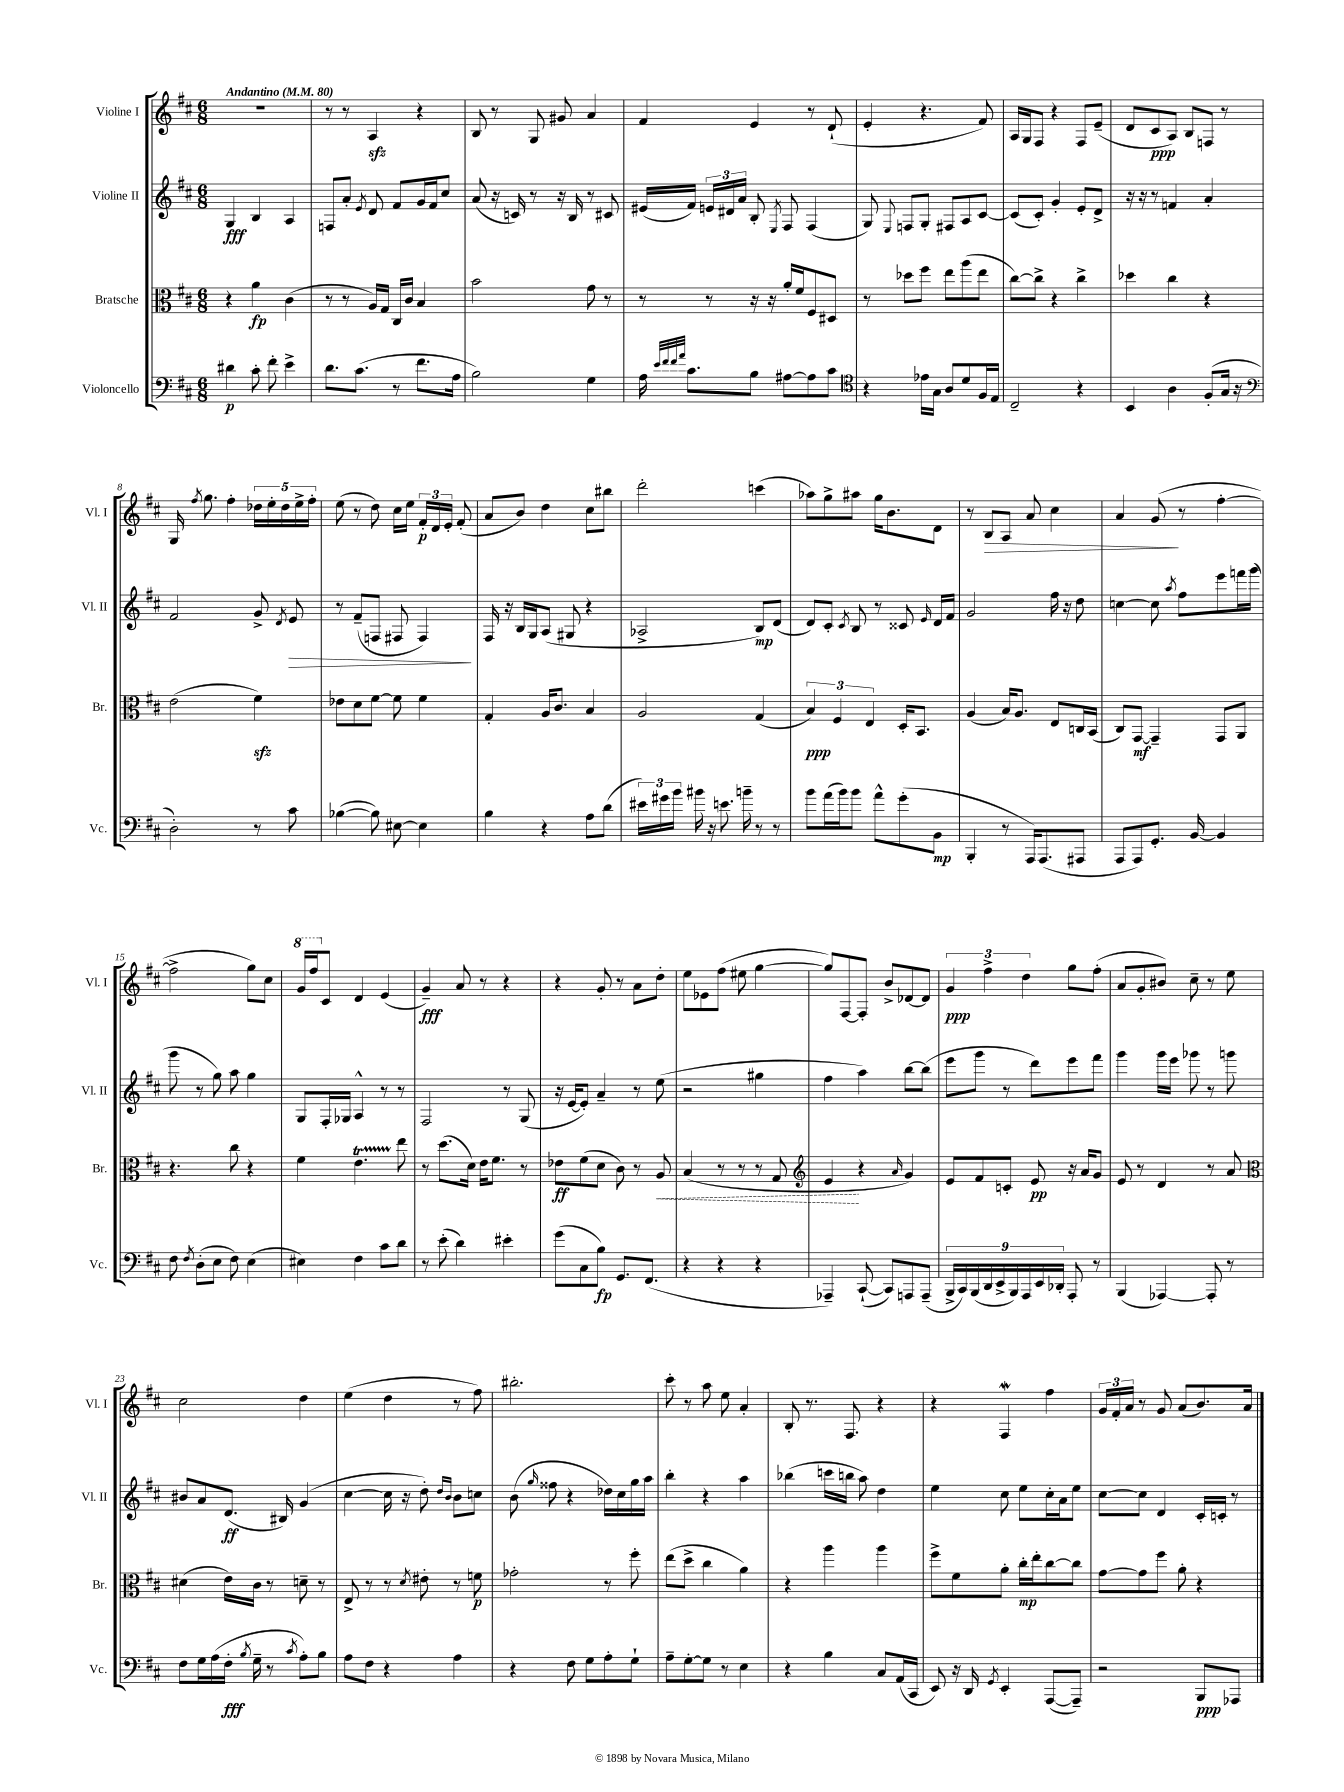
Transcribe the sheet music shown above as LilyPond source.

<<
\new StaffGroup <<
\new Staff = "s0" \with { instrumentName = "Violine I" shortInstrumentName = "Vl. I" } {
    \clef treble \key d \major \numericTimeSignature \time 6/8 \tempo "Andantino" 4 = 80
    \autoBeamOff R2. |
    r8 r8 a4\sfz r4 |
    b8 r8 g8 gis'8 a'4 |
    fis'4 e'4 r8 d'8-!( |
    e'4-. r4. fis'8) |
    a16[ g16 fis8] r4 fis8[ e'8]--( |
    d'8[ cis'8\ppp a8]) b8[ f8] r8 |
    g16 \acciaccatura { fis''8 } g''8. fis''4-. \tuplet 5/4 { des''16[ e''16-. des''16 e''16-> fis''16]-. } |
    e''8( r8 d''8) cis''16[ e''16] \tuplet 3/2 { fis'16[-.\p d'16 e'16]-. } fis'8-.( |
    a'8[ b'8]) d''4 cis''8[ bis''8] |
    d'''2-. c'''4( |
    aes''8[) g''8-> ais''8] g''16[ b'8. d'8] |
    r8 b8[\> a8] a'8 cis''4 |
    a'4 g'8\!( r8 fis''4~-. |
    fis''2-> g''8[) cis''8] |
    \ottava #1 g''16[ fis'''16 \ottava #0 cis'8] d'4 e'4( |
    g'4--\fff) a'8 r8 r4 |
    r4 g'8-. r8 a'8[ d''8]-. |
    e''8[ ees'8 fis''8]( eis''8 g''4~ |
    g''8[) fis8~ fis8]-. b'8[-> des'8~ des'8] |
    \tuplet 3/2 { g'4\ppp fis''4-> d''4 } g''8[ fis''8]-.( |
    a'8[ g'8-. bis'8]) cis''8-- r8 e''8 |
    cis''2 d''4 |
    e''4( d''4 r8 fis''8) |
    bis''2.-. |
    cis'''8-. r8 a''8 e''8 a'4-. |
    b8-. r8. fis8. r4 |
    r4 fis4\mordent fis''4 |
    \tuplet 3/2 { g'16[ fis'16-. a'16] } r8 g'8 a'8[( b'8.) a'16] \bar "|." |
}
\new Staff = "s1" \with { instrumentName = "Violine II" shortInstrumentName = "Vl. II" } {
    \clef treble \key d \major \numericTimeSignature \time 6/8
    \autoBeamOff g4\fff b4 a4 |
    f8[ a'8]-. \acciaccatura { e'8 } d'8 fis'8[ g'16 fis'16 cis''8] |
    a'8( r16 c'16) r8 r16 b16 r8 cis'8 |
    eis'16[( fis'16]) \tuplet 3/2 { e'16[ dis'16 a'16] } b8-. \acciaccatura { e8 } fis8 fis4( |
    g8) \appoggiatura { e8 } f8[ g8]-. fis8[ a8 cis'8]~ |
    cis'8[( cis'8]-.) g'4-. e'8[-. d'8]-> |
    r16 r16 r8 f'4 a'4-. |
    fis'2 g'8-> \acciaccatura { d'8 } e'8\> |
    r8 fis'8[--( f8] fis8 fis4\!) |
    fis16 r16 b16[ g16 a8]( gis8 r4 |
    aes2-> b8[\mp) d'8]( |
    d'8[) cis'8]-. \acciaccatura { cis'8 } b8 r8 cisis'8 \grace { e'16 } d'16[ fis'16] |
    g'2 fis''16 r16 d''8 |
    c''4~ c''8 \acciaccatura { a''8 } fis''8[ e'''8 f'''16 g'''16]( |
    g'''8 r8 g''8) a''8 g''4 |
    g8[ fis16-. ges16] a4-^ r8 r8 |
    fis2 r8 g8( |
    r16 e'16[~ e'8]-.) a'4-- r8 e''8( |
    r2 gis''4 |
    fis''4 a''4) b''8[~ b''8]( |
    e'''8[ g'''8] r8 d'''8[) e'''8 fis'''8] |
    g'''4 g'''16[ e'''16] ges'''8 r8 g'''8 |
    bis'8[ a'8 d'8.]\ff( bis16) g'4( |
    cis''4~ cis''16 r16 d''8-.) \grace { d''16[ b'16] } b'8[ c''8] |
    b'8( \grace { g''16 } fisis''8 r4 des''16[) cis''16 g''16 a''16] |
    b''4-. r4 a''4 |
    bes''4( c'''16[ b''16] a''8) d''4 |
    e''4 cis''8 e''8[ cis''16-. a'16 e''8] |
    cis''8[~ cis''8] d'4 cis'16[-. c'16]-. r8 \bar "|." |
}
\new Staff = "s2" \with { instrumentName = "Bratsche" shortInstrumentName = "Br." } {
    \clef alto \key d \major \numericTimeSignature \time 6/8
    \autoBeamOff r4 a'4\fp cis'4( |
    r8 r8 a16[) g16] cis16[ cis'16] b4 |
    b'2 g'8 r8 |
    r8 r8 r16 r16 a'16[-. fis'16 fis8 dis8] |
    r8 des''8[ fis''8] e''8[ a''8( e''8] |
    cis''8[~) cis''8]-> r4 cis''4-> |
    des''4 cis''4 r4 |
    e'2( fis'4\sfz) |
    ees'8[ d'8 fis'8]~ fis'8 fis'4 |
    g4-. a16[ cis'8.] b4 |
    a2 g4( |
    \tuplet 3/2 { b4\ppp) fis4 e4 } d16[-. b,8.] |
    a4( b16[) a8.] e8[ c16 b,16]( |
    cis8[) g,8]~\mf g,4-- g,8[ a,8] |
    r4. cis''8 r4 |
    fis'4 e'4.\startTrillSpan e''8\stopTrillSpan |
    r8 d''8.[( d'16]) e'16[ fis'8.] r8 |
    ees'8[\ff fis'8( d'8] cis'8) r8 \once \override Hairpin.style = #'dashed-line a8\< |
    b4( r8 r8 r8 g8 |
    \clef treble e'4\! r4 \grace { a'16 } g'4) |
    e'8[ fis'8 c'8]-. e'8\pp r16 a'16[ g'8] |
    e'8 r8 d'4 r8 a'8 |
    \clef alto dis'4( e'16[) cis'16] r8 d'8-- r8 |
    e8-> r8 r8 \acciaccatura { d'8 } eis'8-. r8 f'8\p |
    ges'2-. r8 fis''8-. |
    e''8[( d''8]-> cis''4 a'4) |
    r4 a''4 a''4 |
    fis''8[-> fis'8 a'8]-. cis''16[-.\mp e''16-. cis''8~ cis''8] |
    g'8[~ g'8 fis''8] a'8-. r4 \bar "|." |
}
\new Staff = "s3" \with { instrumentName = "Violoncello" shortInstrumentName = "Vc." } {
    \clef bass \key d \major \numericTimeSignature \time 6/8
    \autoBeamOff dis'4\p cis'8-. fis'8-. e'4-> |
    d'8.[ cis'8.]( r8 fis'8.[ a16] |
    b2) g4 |
    a16 \grace { e'32[ fis'32 fis'32 a'32] } cis'8.[ b8] ais8[~ ais8 cis'8] |
    \clef tenor r4 ees'16[ g16] a8[ d'8 fis16 e16] |
    cis2-- r4 |
    b,4 a4 fis8[-.( g16] r16 |
    \clef bass d2-.) r8 cis'8 |
    bes4~( bes8) eis8~ eis4 |
    b4 r4 a8[ d'8]( |
    \tuplet 3/2 { eis'16[) gis'16 b'16] } bis'16 r16 e'8. b'16-- r8 r8 |
    b'8[ a'16( b'16) b'8] a'8[-^ g'8-.( b,8]\mp |
    b,,4-. r8 a,,16[) a,,8.( ais,,8] |
    a,,8[ a,,8) g,8.]-. b,16~ b,4 |
    fis8 \acciaccatura { fis8 } d8[-.( e8] fis8) e4( |
    eis4) fis4 cis'8[ d'8] |
    r8 e'8-.( d'4) eis'4-. |
    g'8[( cis8 b8]\fp) g,8.[ fis,8.]( |
    r4 r4 r4 |
    aes,,4--) cis,8~-!( cis,8[) a,,8 a,,8]--( |
    \tuplet 9/8 { b,,16[-> cis,16) b,,16( d,16 e,16-> b,,16) a,,16 e,16 des,16]-. } a,,8-. r8 |
    b,,4( aes,,4~) aes,,8-. r8 |
    fis8[ g16 a16( fis16]-.\fff \acciaccatura { b8 } g16-- r8 \acciaccatura { cis'8 } a8[-.) b8] |
    a8[ fis8] r4 a4 |
    r4 fis8 g8[ a8-. g8]-! |
    a8[-- g8~-. g8] r8 e4 |
    r4 b4 cis8[ a,16( cis,16] |
    e,8) r16 d,16 \acciaccatura { g,8 } e,4-. a,,8[~( a,,8]--) |
    r2 b,,8[\ppp aes,,8] \bar "|." |
}
>>
>>
